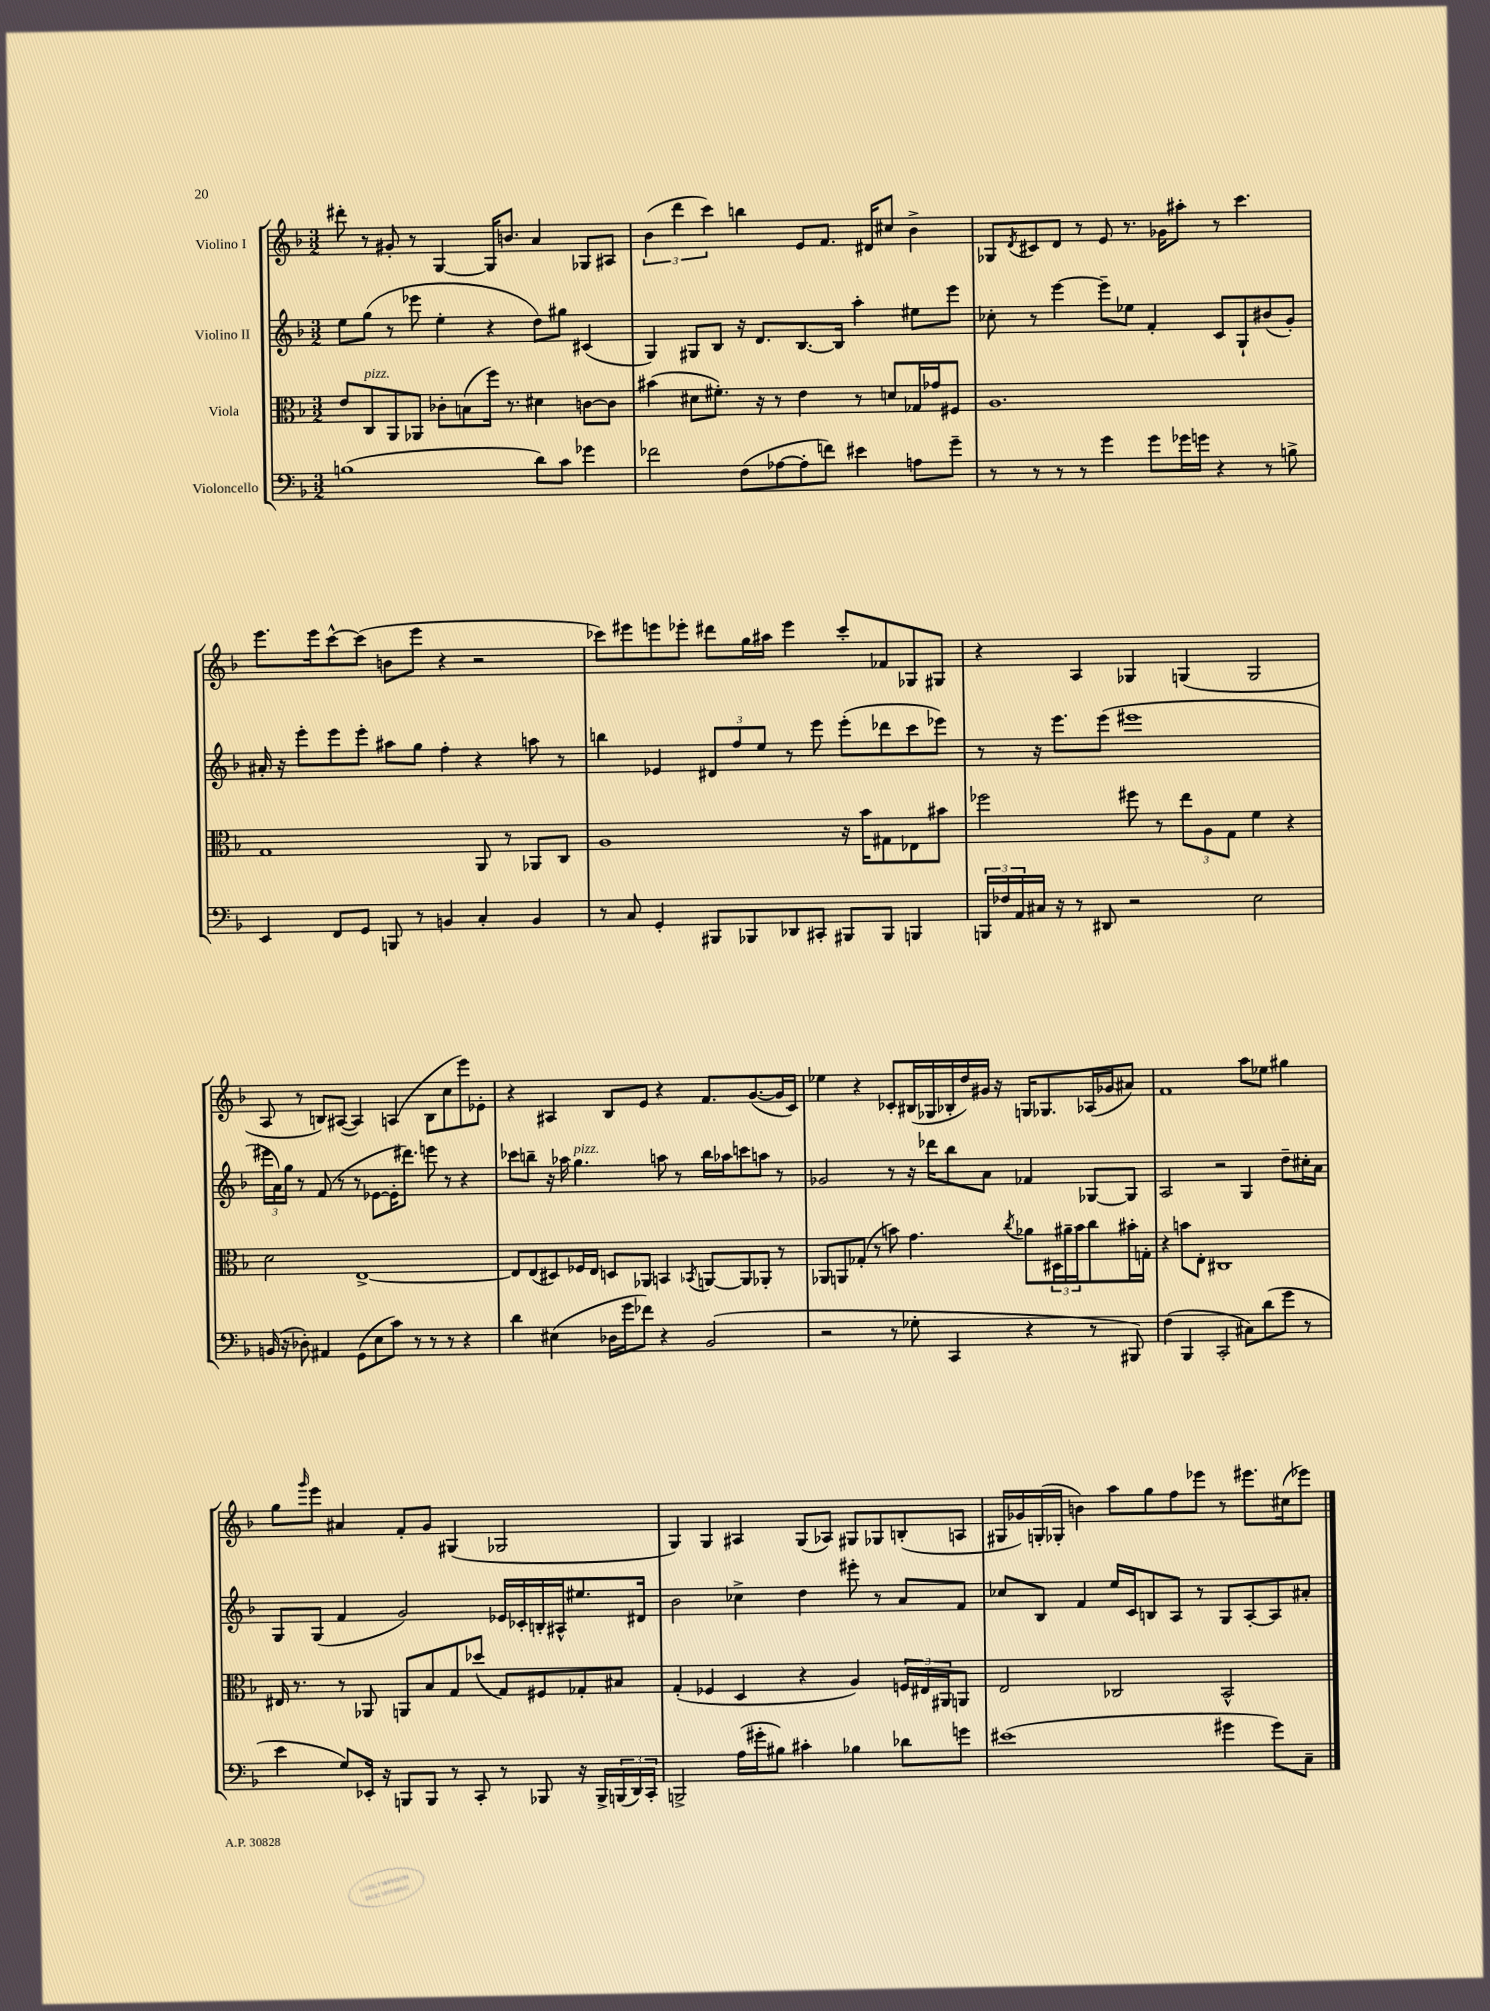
<<
\new StaffGroup <<
\new Staff = "s0" \with { instrumentName = "Violino I" } {
    \clef treble \key f \major \numericTimeSignature \time 3/2
    dis'''8-. r8 gis'8-. r8 g4~ g16 b'8. a'4 ges8 ais8 |
    \tuplet 3/2 { bes'4( d'''4 c'''4) } b''4 e'8 f'8. dis'16 cis''8 bes'4-> |
    ges8 \acciaccatura { d'8 } cis'8 d'8 r8 e'8 r8. ges'16 ais''8-. r8 c'''4. |
    e'''8. e'''16 c'''8~-^ c'''8( b'8 e'''8 r4 r2 |
    ces'''8) eis'''8 e'''8 ees'''8-. dis'''8 g''16 ais''16 ees'''4 ces'''8-. fes'8 ges8 gis8 |
    r4 a4 ges4 g4( g2 |
    a8 r8 b8) ais8~( ais4) a4( b8 c''8 e'''8) ees'8-. |
    r4 ais4 bes8 e'8 r4 f'8. g'8.~( g'16 c'16) |
    ees''4 r4 ces'8-. bis16( ges16 bes16-. d''16) gis'16 r16 g16 ges8. aes16( ges'16 ais'8) |
    f'1 a''8 ees''8 gis''4 |
    g''8 \grace { g'''16 } e'''8 ais'4 f'8-. g'8 gis4( ges2 |
    g4) g4 ais4 g8( aes8) gis8 ges8 b8-.( a8 |
    gis16 ges'16) g16-.( ges16-. b'4) a''8 g''8 f''8 ees'''8 r8 eis'''8. cis''16( ees'''8) \bar "|." |
}
\new Staff = "s1" \with { instrumentName = "Violino II" } {
    \clef treble \key f \major \numericTimeSignature \time 3/2
    e''8 g''8( r8 ees'''8 e''4-. r4 d''8) gis''8 cis'4( |
    g4) gis8 bes8 r16 d'8. bes8.~ bes16 a''4-. eis''8 e'''8 |
    ces''8-. r8 e'''4~ e'''8-- ees''8 f'4-. c'8 g8-! bis'8( g'8-.) |
    ais'16-. r16 e'''8-. e'''8 e'''8-. ais''8 g''8 f''4-. r4 a''8 r8 |
    b''4 ees'4 \tuplet 3/2 { dis'8 f''8 e''8 } r8 e'''8 e'''8-.( des'''8 c'''8 ees'''8) |
    r8 r16 e'''8. e'''8( eis'''1 |
    \tuplet 3/2 { eis'''16 a'16) g''16 } r8 f'8( r8 r8 ees'8~ ees'16-. dis'''8.) e'''8 r8 r4 |
    ces'''8 b''8-- r16 aes''16 g''4.^\markup { \italic "pizz." } a''8 r8 b''16 aes''16 c'''8 a''8 r8 |
    ges'2 r8 r16 des'''16 bes''8 a'8 fes'4 ges8~ ges8 |
    a2 r2 g4 d''8-- cis''16-. a'16 |
    g8 g8( f'4 g'2) ees'16 ces'16-. b16-. ais16-^ eis''8. dis'16 |
    bes'2 ces''4-> d''4 eis'''8-. r8 a'8 f'8 |
    ces''8 bes8 f'4 e''16 c'16 b8 a8 r8 g8 a8~-. a8 ais'8-. \bar "|." |
}
\new Staff = "s2" \with { instrumentName = "Viola" } {
    \clef alto \key f \major \numericTimeSignature \time 3/2
    e'8 c8^\markup { \italic "pizz." } a,8 aes,8 ces'8-. b8( f''16) r8. dis'4 c'8~ c'8 |
    bis'4( dis'8 fis'8.-.) r16 r8 e'4 r8 d'8 ges16 ges'16 fis8 |
    a1. |
    g1 a,8 r8 aes,8 c8 |
    a1 r16 bes'16 gis8 ees8 bis'8 |
    fes''2 fis''8 r8 \tuplet 3/2 { e''8 a8 g8 } f'4 r4 |
    d'2 e1~-> |
    e8 e8( dis8) fes16 e16 d8 aes,8 b,4 \acciaccatura { bes,8 } a,8~ a,8 aes,8-. r8 |
    aes,8 a,8 ges8-.( r8 b'8) g'4. \acciaccatura { c''8 } aes'8 \tuplet 3/2 { dis16 ais'16-- b'16 } c''8 bis'16-. g16-. |
    r4 b'8 e8-. cis1 |
    eis16 r8. r8 aes,8 a,8 bes8 g8 des''8( g8) fis8 ges8-. bis8 |
    g4-.( fes4 d4 r4 a4) \tuplet 3/2 { f16 eis16 ais,16 } a,8 |
    e2 ces2 bes,2-^ \bar "|." |
}
\new Staff = "s3" \with { instrumentName = "Violoncello" } {
    \clef bass \key f \major \numericTimeSignature \time 3/2
    b1( d'8) c'8 ges'4 |
    fes'2 f8( aes8~ aes8-. f'8) eis'4 a8 g'8-- |
    r8 r8 r8 r8 g'4 g'8 ges'16 g'16 r4 r8 b8-> |
    e,4 f,8 g,8 b,,8 r8 b,4 c4-. b,4 |
    r8 c8 g,4-. bis,,8 bes,,8 des,8 cis,8-. bis,,8 bis,,8 b,,4 |
    \tuplet 3/2 { b,,16 fes16 a,16 } cis16 r16 r8 dis,8 r2 e2 |
    b,16( r16 des8-.) ais,4 g,8( e8 c'8) r8 r8 r8 r4 |
    d'4 eis4( des16 g'16 fes'8) r4 bes,2( |
    r2 r8 ges8-. c,4 r4 r8 bis,,8) |
    f4( bes,,4 c,2-. cis8) d'8( g'8 r8 |
    e'4 g8) ees,16-. r16 b,,8 b,,8 r8 c,8-. r8 bes,,8 r16 bes,,16-> \tuplet 3/2 { b,,16( d,16) c,16-. } |
    b,,2-> a16( gis'16-. bis8) cis'4-. bes4 des'8 g'8 |
    eis'1( gis'4 gis'8) c8-- \bar "|." |
}
>>
>>
\layout { \context { \Score \remove "Bar_number_engraver" } }
